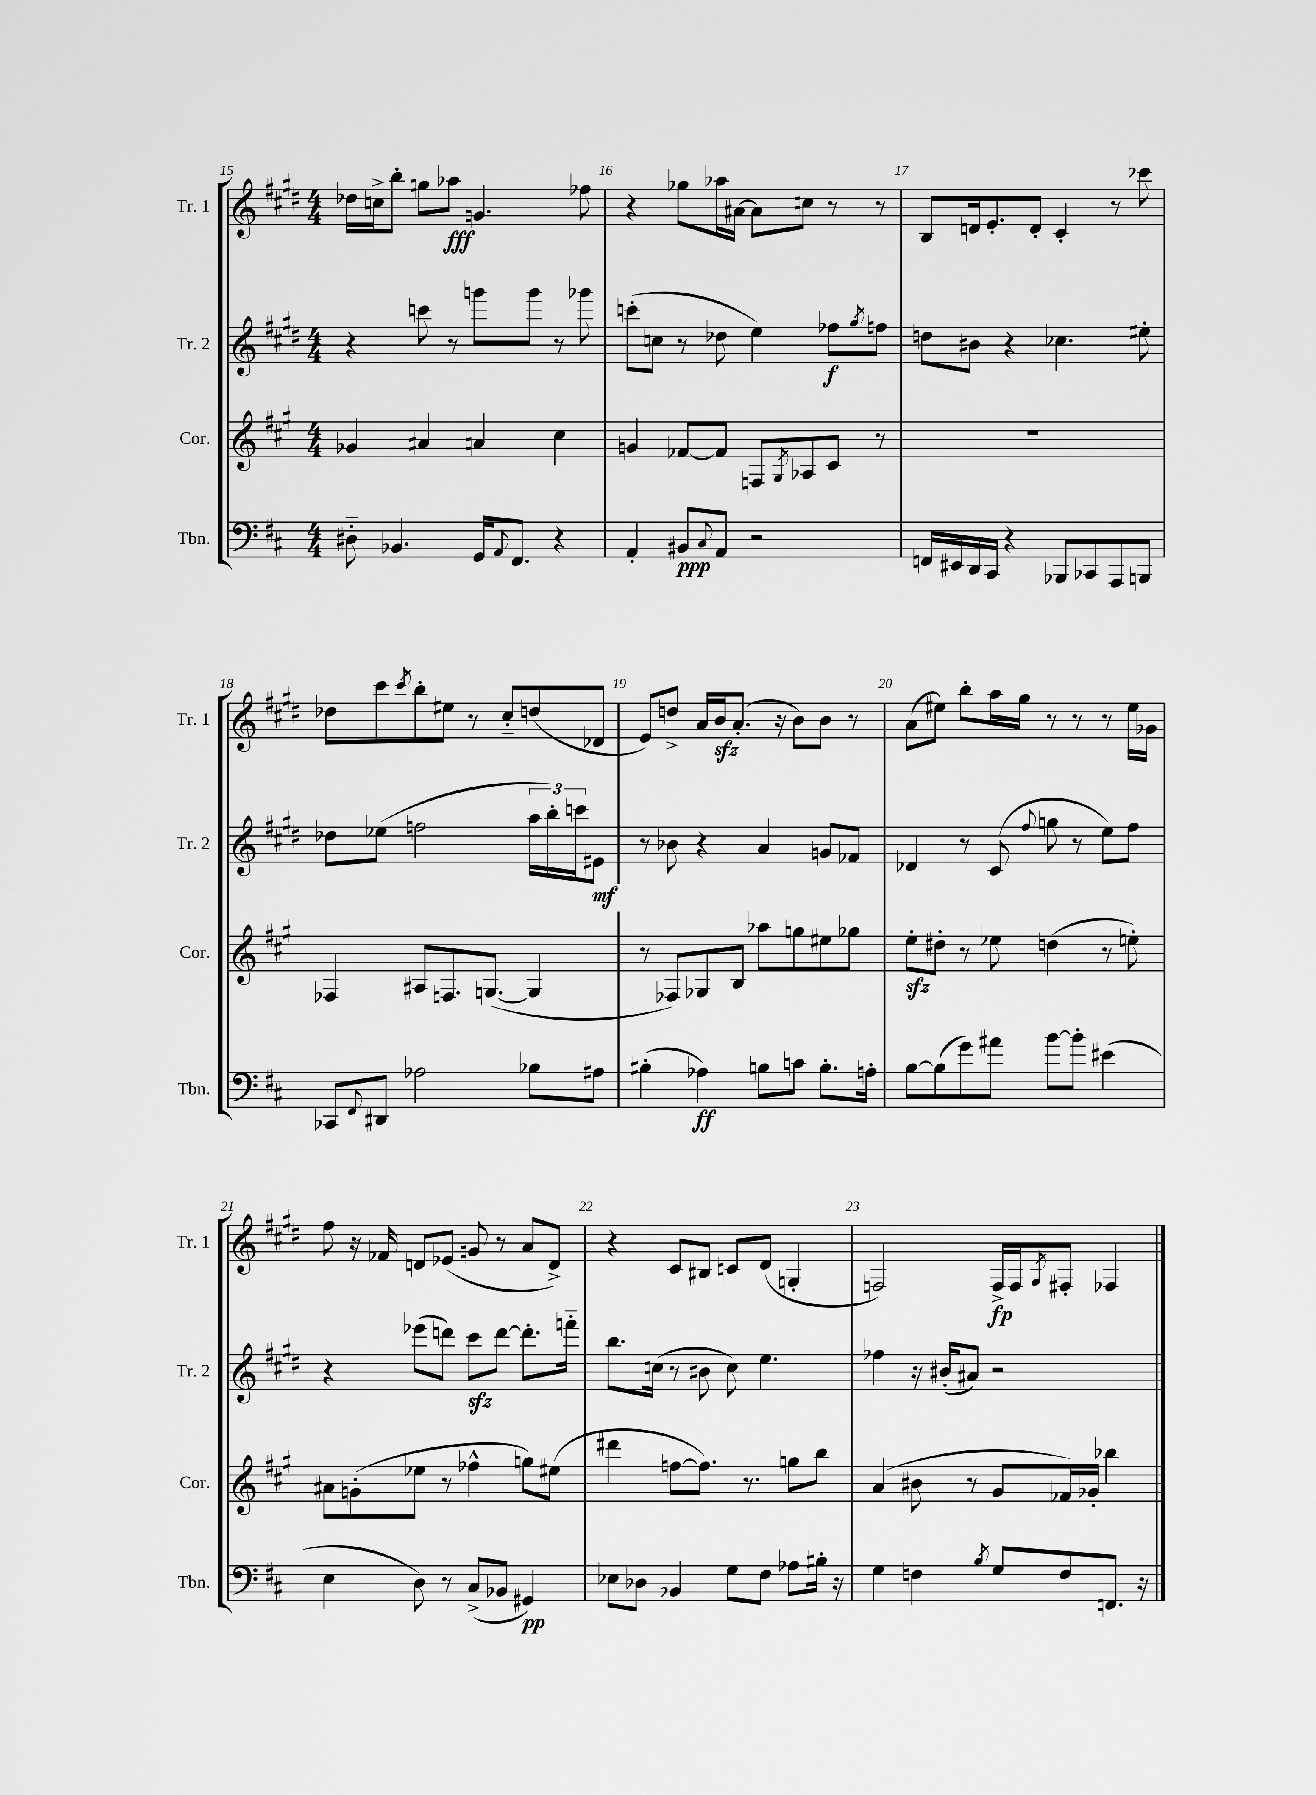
<<
\new StaffGroup <<
\new Staff = "s0" \with { instrumentName = "Tr. 1" shortInstrumentName = "Tr. 1" } {
    \clef treble \key e \major \numericTimeSignature \time 4/4
    des''16 c''16-> b''8-. g''8 aes''8\fff g'4. fes''8 |
    r4 ges''8 aes''16 ais'16~ ais'8 c''8 r8 r8 |
    b8 d'16 e'8.-. d'8-. cis'4-. r8 ces'''8 |
    des''8 cis'''8 \acciaccatura { cis'''8 } b''8-. eis''8 r8 cis''8-_ d''8( des'8 |
    e'8) d''8-> a'16 b'16\sfz a'8.-.( r16 b'8) b'8 r8 |
    a'8( eis''8) b''8-. a''16 gis''16 r8 r8 r8 eis''16 ges'16 |
    fis''8 r16 fes'16 d'8 ees'8( g'8 r8 a'8 d'8->) |
    r4 cis'8 bis8 c'8 dis'8( g4-. |
    f2) f16->\fp f16 \acciaccatura { gis8 } fis8-. fes4 \bar "|." |
}
\new Staff = "s1" \with { instrumentName = "Tr. 2" shortInstrumentName = "Tr. 2" } {
    \clef treble \key e \major \numericTimeSignature \time 4/4
    r4 c'''8 r8 g'''8 g'''8 r8 ges'''8 |
    c'''8-.( c''8 r8 des''8 e''4) fes''8\f \acciaccatura { gis''8 } f''8 |
    d''8 bis'8 r4 ces''4. eis''8-. |
    des''8 ees''8( f''2 \tuplet 3/2 { a''16 b''16-.) c'''16 } eis'8\mf |
    r8 bes'8 r4 a'4 g'8 fes'8 |
    des'4 r8 cis'8( \appoggiatura { fis''8 } g''8 r8 e''8) fis''8 |
    r4 ees'''8( d'''8) cis'''8\sfz d'''8~ d'''8.-. f'''16-_ |
    b''8. c''16( r8 bis'8 c''8) e''4. |
    fes''4 r16 bis'16-.( ais'8) r2 \bar "|." |
}
\new Staff = "s2" \with { instrumentName = "Cor." shortInstrumentName = "Cor." } {
    \clef treble \key a \major \numericTimeSignature \time 4/4
    ges'4 ais'4 a'4 cis''4 |
    g'4 fes'8~ fes'8 f8 \acciaccatura { gis8 } aes8 cis'8 r8 |
    R1 |
    fes4 ais8 f8. g8.~( g4 |
    r8 fes8) ges8 b8 aes''8 g''8 eis''8 ges''8 |
    e''8-.\sfz dis''8-. r8 ees''8 d''4( r8 e''8-.) |
    ais'8 g'8-.( ees''8 r8 fes''4-^ g''8) eis''8( |
    dis'''4 f''8~ f''8.) r8. g''8 b''8 |
    a'4( bis'8 r8 gis'8 fes'16) ges'16-. bes''4 \bar "|." |
}
\new Staff = "s3" \with { instrumentName = "Tbn." shortInstrumentName = "Tbn." } {
    \clef bass \key d \major \numericTimeSignature \time 4/4
    dis8-_ bes,4. g,16 \appoggiatura { a,8 } fis,8. r4 |
    a,4-. bis,8\ppp \appoggiatura { cis8 } a,8 r2 |
    f,16 eis,16 d,16 cis,16 r4 bes,,8 ces,8 a,,8 b,,8 |
    ces,8 \appoggiatura { fis,8 } dis,8 aes2 bes8 ais8 |
    bis4-.( aes4\ff) b8 c'8 b8.-. a16-. |
    b8~ b8( g'8) ais'8 b'8~ b'8-. eis'4( |
    e4 d8) r8 cis8->( bes,8 gis,4\pp) |
    ees8 des8 bes,4 g8 fis8 aes8 bis16-. r16 |
    g4 f4 \acciaccatura { b8 } g8 f8 f,8. r16 \bar "|." |
}
>>
>>
\layout { \context { \Score currentBarNumber = #15 \override BarNumber.break-visibility = ##(#f #t #t) barNumberVisibility = #all-bar-numbers-visible } }
